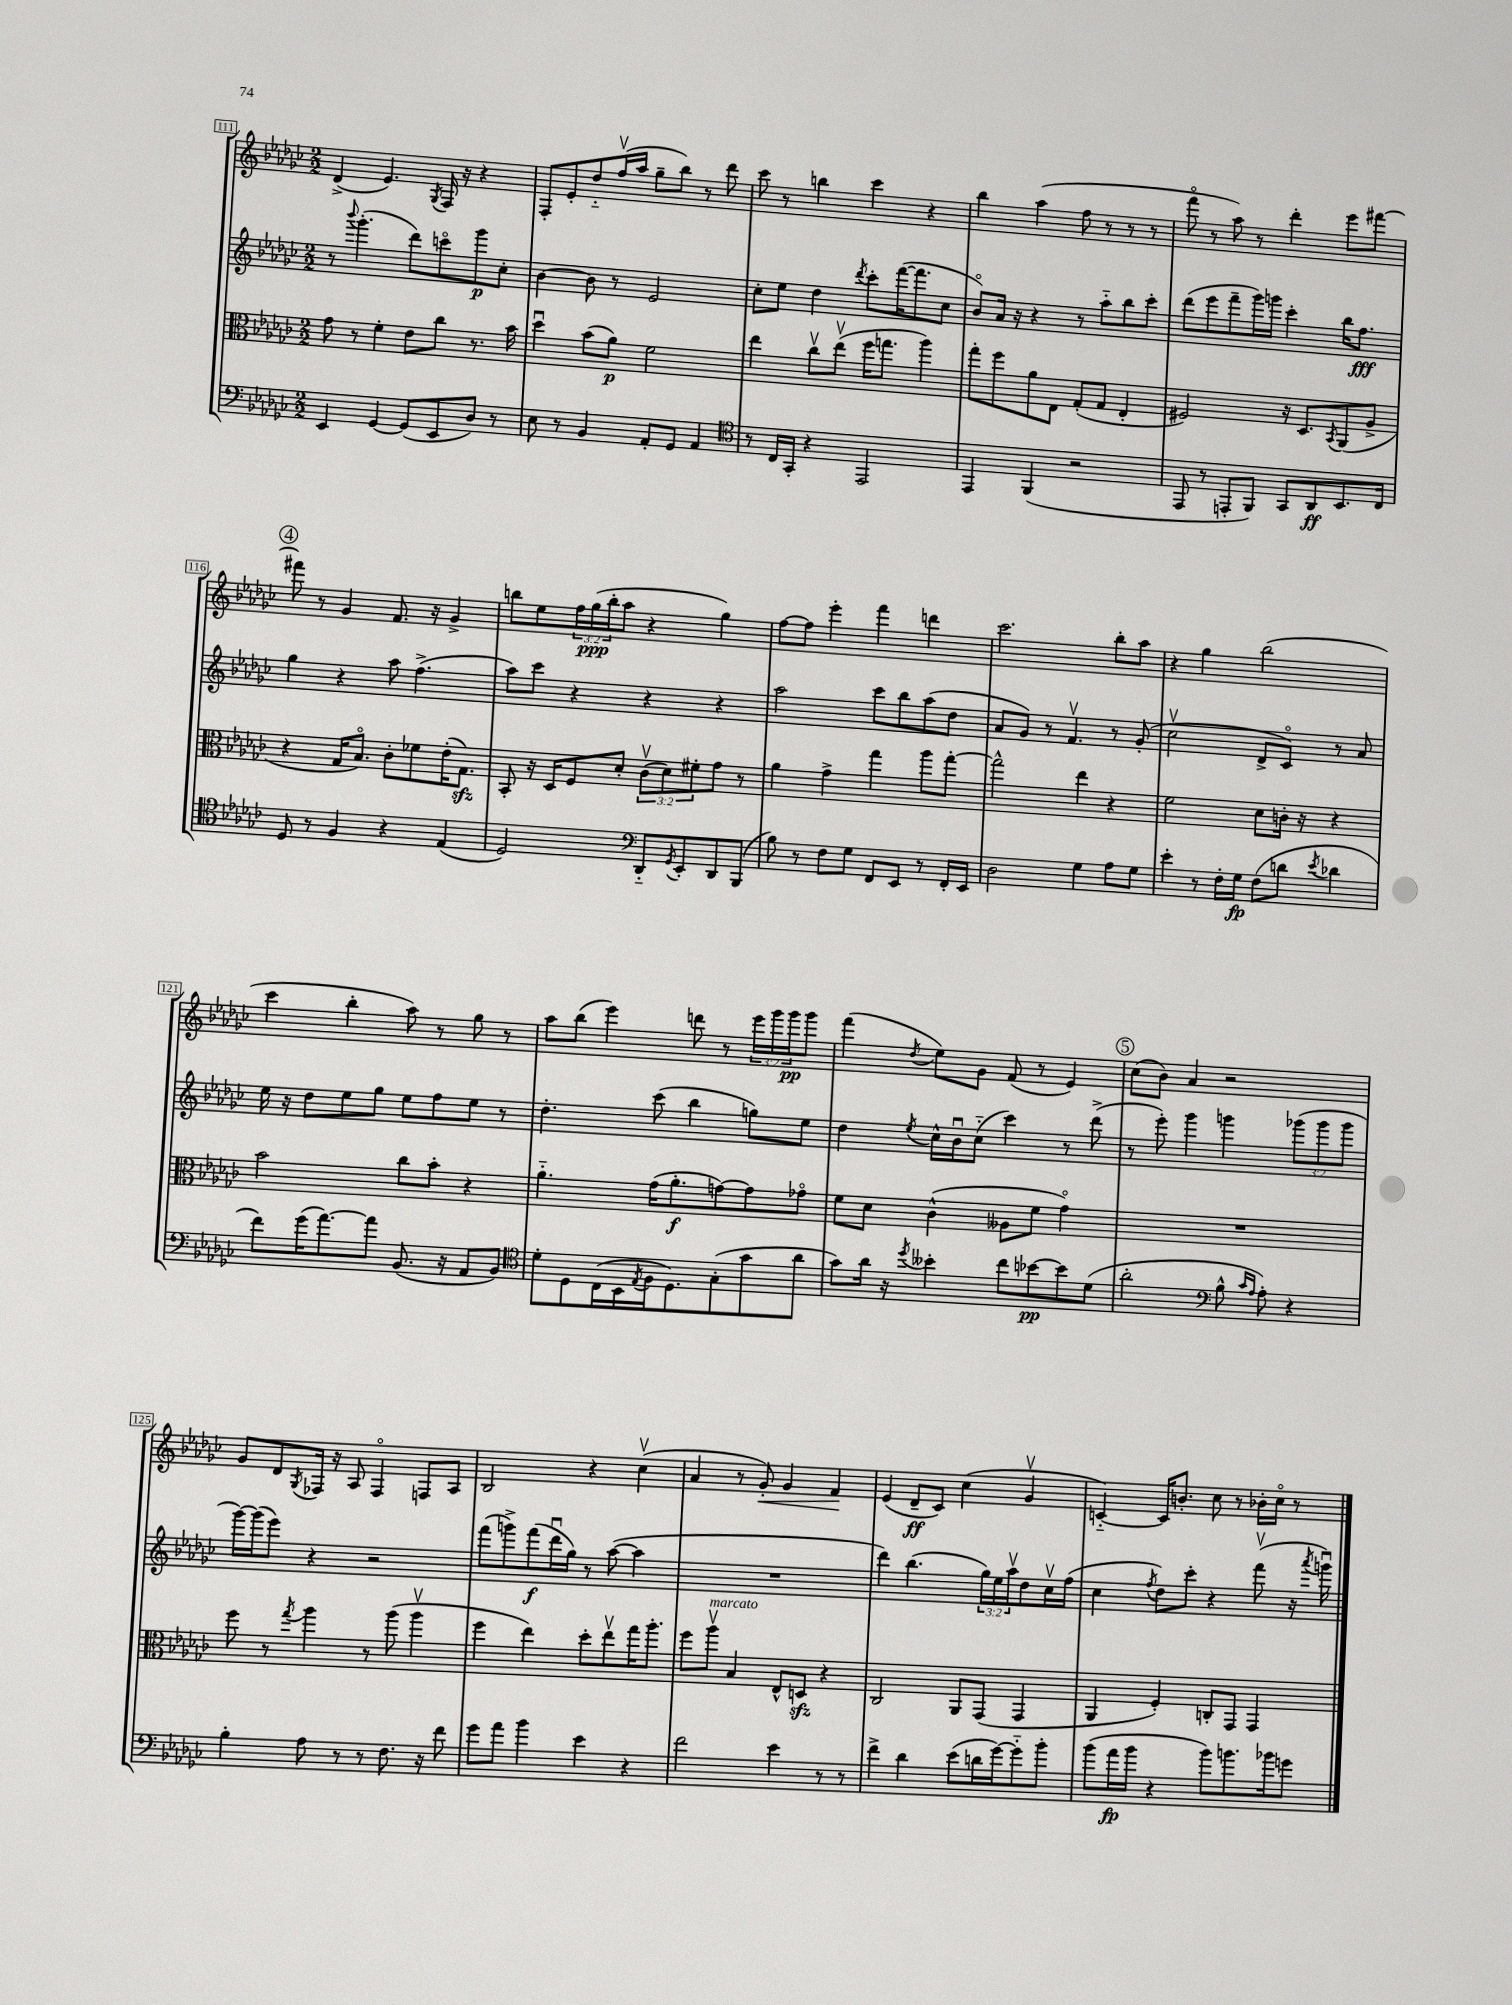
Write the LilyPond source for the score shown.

<<
\new StaffGroup <<
\new Staff = "s0" {
    \clef treble \key ges \major \numericTimeSignature \time 2/2 \override Staff.TupletNumber.text = #tuplet-number::calc-fraction-text
    des'4->( ees'4.) \acciaccatura { ges8 } f16 r16 r4 |
    f8-. ees'8-. des''8-_ f''16\upbow( aes''16 ges''8-- bes''8) r8 des'''8 |
    ces'''8 r8 b''4 ces'''4 r4 |
    bes''4 aes''4( f''8 r8 r8 r8 |
    f'''8\flageolet r8 aes''8) r8 des'''4-. ees'''8 fis'''8~ |
    \mark \markup { \circle "4" } fis'''8 r8 ges'4 f'8. r16 ges'4-> |
    b''8 ees''8 \tuplet 3/2 { f''16 ges''16\ppp( b''16-. } aes''8 r4 ges''4) |
    f''8~ f''8 ees'''4-. f'''4 d'''4 |
    ces'''2. bes''8-. aes''8 |
    r4 ges''4 bes''2( |
    ces'''4 bes''4-. aes''8) r8 ges''8 r8 |
    aes''8 bes''8( ees'''4) d'''8 r8 \tuplet 3/2 { ees'''16 ges'''16 ges'''16\pp } ges'''8 |
    f'''4( \acciaccatura { des''8 } ees''8) ges'8 f'8( r8 ees'4) |
    \mark \markup { \circle "5" } ces''8( bes'8) aes'4 r2 |
    ges'8 des'8 \acciaccatura { ges8 } fes16 r16 aes8 fes4\flageolet f8 aes8 |
    bes2 r4 ces''4\upbow( |
    aes'4 r8 ges'8-.\<) ges'4 f'4\! |
    ees'4( des'8--\ff ces'8) ces''4( ges'4\upbow |
    c'4~-_) c'16 b'8.-. ces''8 r8 bes'16-. ces''16\flageolet r8 \bar "|." |
}
\new Staff = "s1" {
    \clef treble \key ges \major \numericTimeSignature \time 2/2 \override Staff.TupletNumber.text = #tuplet-number::calc-fraction-text
    r8 \appoggiatura { bes'''8 } ges'''4.-.( des'''8) c'''8\flageolet ges'''8\p ces''8-. |
    bes'4~ bes'8 r8 ees'2 |
    ces''8-. ees''8 des''4 \acciaccatura { des'''8 } ces'''8-. f'''16~( f'''8. ces''8 |
    bes'8\flageolet) aes'16 r16 r4 r8 aes''8-_ bes''8 ces'''8-. |
    des'''8( ees'''8 f'''8-- ges'''16) g'''16 ces'''4-. bes''16 f''8.\fff |
    \mark \markup { \circle "4" } ges''4 r4 aes''8 f''4.->( |
    aes''8) ces'''8 r4 r4 r4 |
    aes''2 ces'''8 bes''8 aes''8( des''8 |
    aes'8 ges'8) r8 f'4.\upbow r8 ges'8-.( |
    ces''2\upbow des'8-> ces'8\flageolet) r8 aes'8 |
    ees''16 r16 des''8 ees''8 ges''8 ees''8 f''8 ees''8 r8 |
    des''4.-. ces'''8( bes''4 g''8) ees''8 |
    des''4 \acciaccatura { ees''8 } ces''16-^ bes'16\downbow ces''8-_( ces'''4) r8 des'''8->( |
    \mark \markup { \circle "5" } r8 ees'''8-.) ges'''4 g'''4 \tuplet 3/2 { ges'''8( ges'''8 ges'''8 } |
    ges'''16~) ges'''16( ees'''8) r4 r2 |
    f'''8( g'''8->) f'''8\f( des'''16\downbow ges''16) r8 aes''8~( aes''4 |
    R1 |
    des'''4) bes''4.( \tuplet 3/2 { ges''16) ees''16 aes''16\upbow } des''8 ces''16\upbow f''16( |
    ces''4 \acciaccatura { f''8 } des''8) ces'''8-. r4 f'''8\upbow( r16 \acciaccatura { aes'''8 } g'''16\downbow) \bar "|." |
}
\new Staff = "s2" {
    \clef alto \key ges \major \numericTimeSignature \time 2/2 \override Staff.TupletNumber.text = #tuplet-number::calc-fraction-text
    ges'8 r8 f'4-. ees'8 ces''8 r8. bes'16 |
    des''4\downbow bes'8( aes'8\p) f'2 |
    ees''4 ces''8\upbow ees''8\upbow( f''16 g''8. aes''4) |
    ges''8-. f''8 aes'8 ees8 ges8-.( ges8 ees4-. |
    fis2) r16 des8. \acciaccatura { bes,8 } aes,8( aes8-> |
    \mark \markup { \circle "4" } r4 ges16 bes8.\flageolet) ces'8-. fes'8 ees'16-.( ges8.\sfz) |
    bes,8-. r16 des16 f8 des'8-. \tuplet 3/2 { ces'8\upbow( des'8) fis'8-. } ges'8 r8 |
    aes'4 ges'4-> ges''4 aes''8 ges''8~-. |
    ges''2-^ ees''4 r4 |
    f'2 des'8 c'16-. r16 r4 |
    bes'2 ces''8 bes'8-. r4 |
    aes'4.-_ ges'16( aes'8.-.\f g'8~) g'8 ges'8\flageolet |
    f'8 des'8 ces'4-^( aeses8 f'8 ges'4\flageolet) |
    \mark \markup { \circle "5" } R1 |
    f''8 r8 \acciaccatura { ges''8 } aes''4 r8 aes''8( aes''4\upbow |
    f''4 ees''4) des''8-. ees''8\upbow ges''16 aes''8.-. |
    f''8 aes''8\upbow^\markup { \italic "marcato" } bes4 ees8-^ d8\sfz r4 |
    ces2 aes,8 ges,8( ges,4 |
    aes,4 f4-.) c8-. ges,8 ges,4 \bar "|." |
}
\new Staff = "s3" {
    \clef bass \key ges \major \numericTimeSignature \time 2/2
    ees,4 ges,4~ ges,8( ees,8 des8) r8 |
    ees8 r8 bes,4 aes,8-. ges,8 aes,4 |
    \clef tenor r8 ces16 ges,16-. r4 ees,2 |
    ees,4 f,4( r2 |
    ees,8 r8 e,8-. f,8) ges,8 aes,8\ff bes,8. ces16 |
    \mark \markup { \circle "4" } des8 r8 f4 r4 ees4( |
    des2) \clef bass des,8-_ \acciaccatura { ges,8 } ees,8-. des,8 bes,,8( |
    bes8) r8 f8 ges8 f,8 ees,8 r8 f,16-. ees,16 |
    des2 ges4 aes8 ges8 |
    ees'4-. r8 f16-. ges16\fp f8( d'8 \acciaccatura { ees'8 } des'4 |
    f'8) ges'16( aes'8.~) aes'8 bes,8.( r16 aes,8 bes,8) |
    \clef tenor des'8-. des8 ces16( bes,16 \acciaccatura { ees8 } f16 des8.) ges8-.( ges'8 aes'8 |
    ges'8) aes'16 r16 \acciaccatura { des''8 } beses'4-. ces''8 bes'8~\pp bes'8 des'8( |
    \mark \markup { \circle "5" } aes'2-. \clef bass bes8-^ \grace { ces'16 aes16 } aes8-.) r4 |
    bes4-. aes8 r8 r8 f8. r16 f'8 |
    ges'8 aes'8 bes'4 ees'4 r4 |
    f'2 ees'4 r8 r8 |
    f'4-> des'4 ees'8( d'16 ges'16~) ges'8-_ bes'8-. |
    bes'8( aes'16\fp bes'16 r4 bes'8) b'8. bes'16 g'8 \bar "|." |
}
>>
>>
\layout { \context { \Score currentBarNumber = #111 \override BarNumber.stencil = #(make-stencil-boxer 0.1 0.3 ly:text-interface::print) } }
